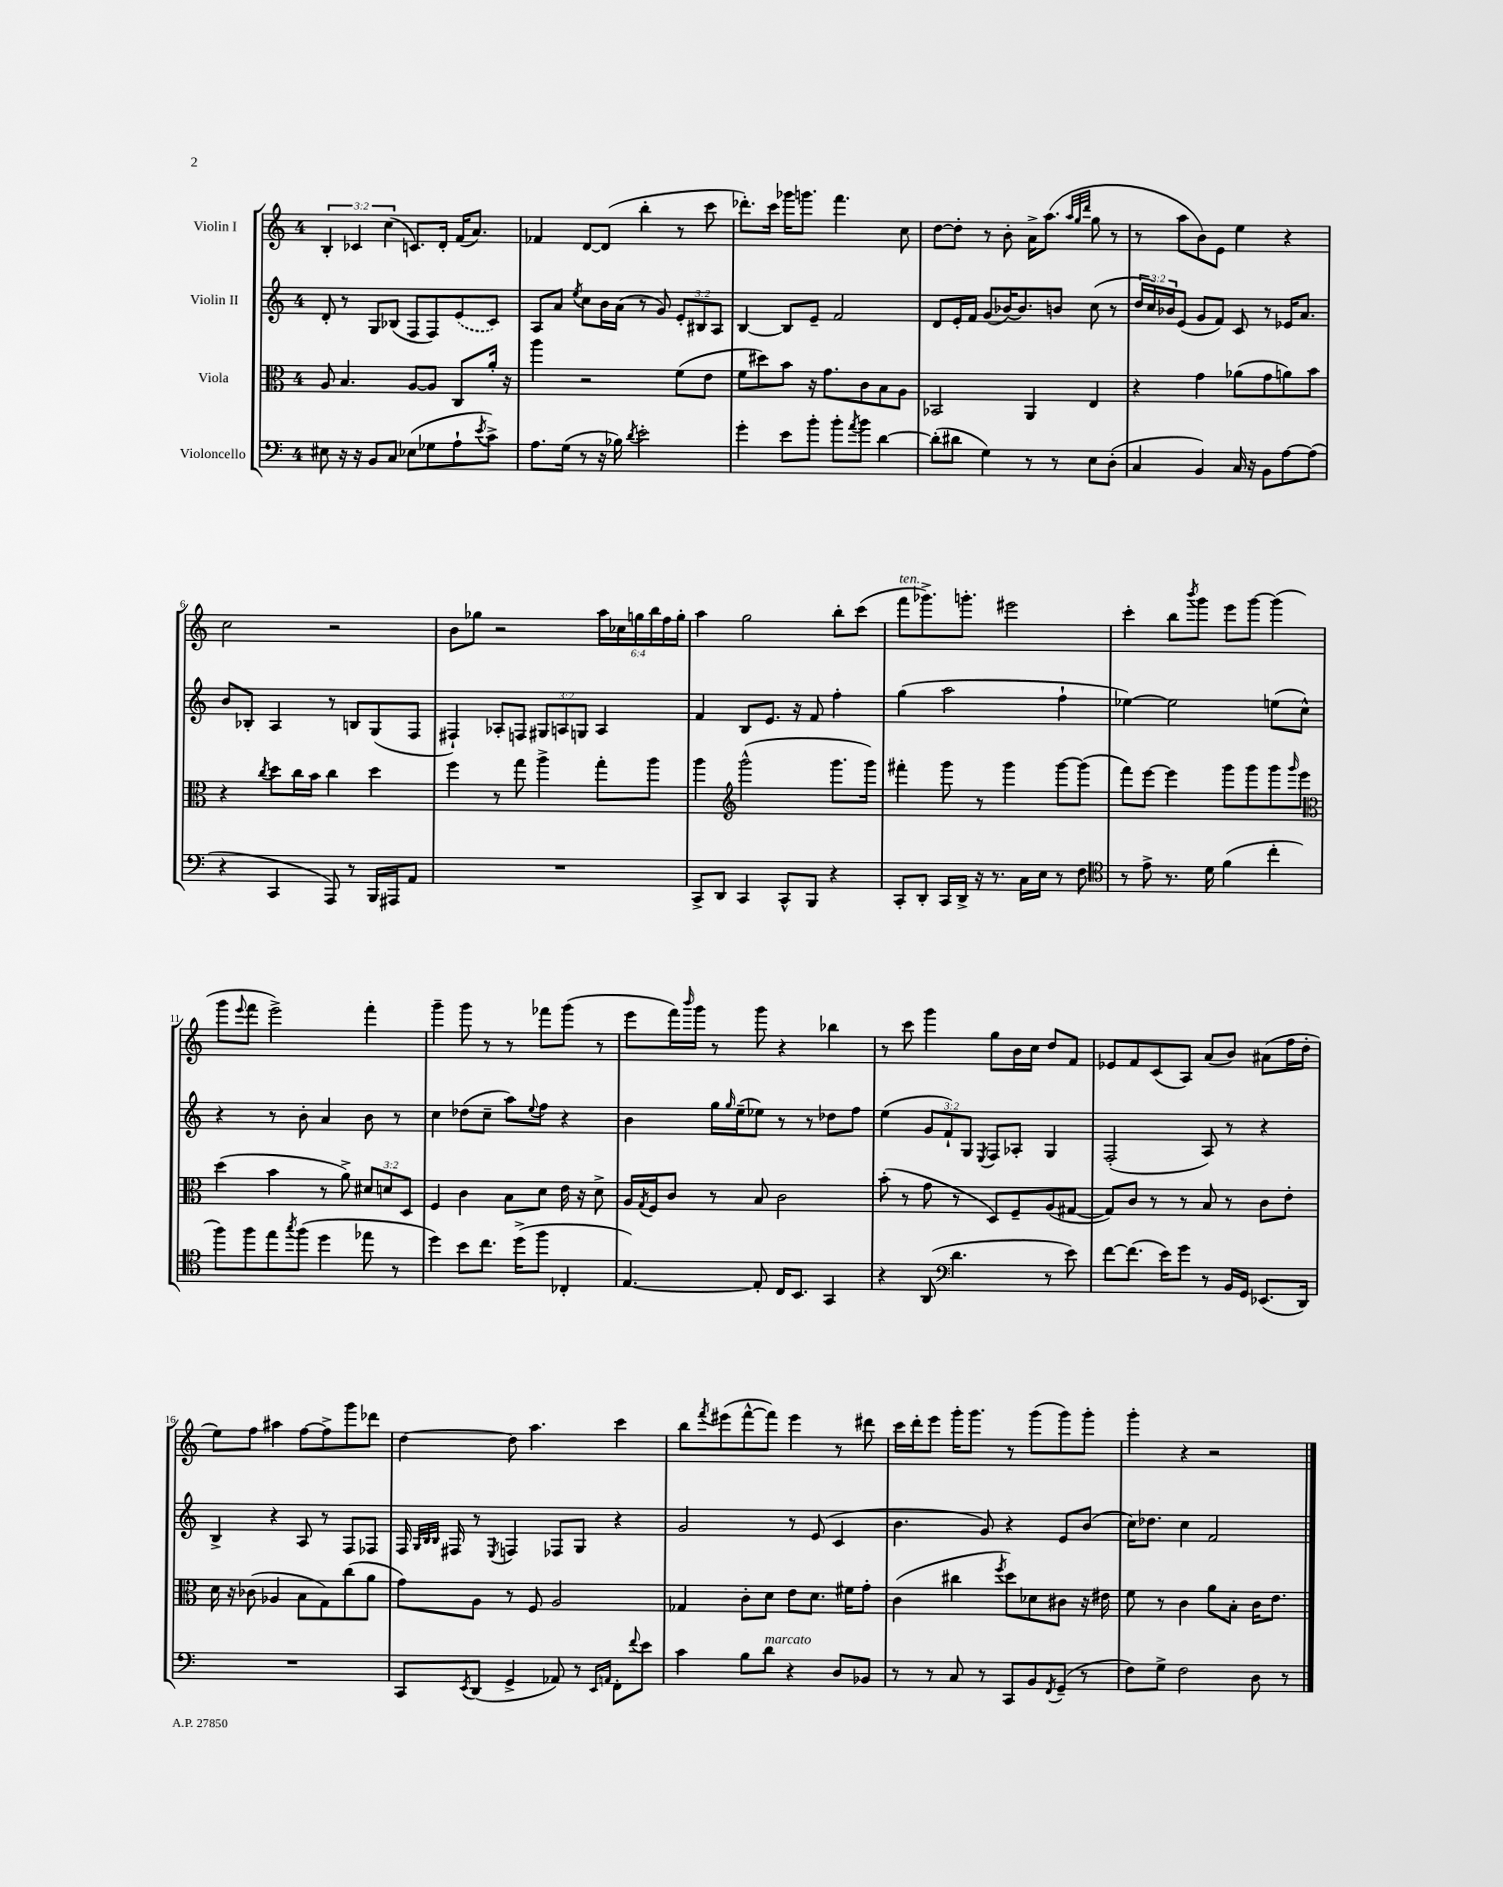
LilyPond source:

<<
\new StaffGroup <<
\new Staff = "s0" \with { instrumentName = "Violin I" } {
    \clef treble \key c \major \once \override Staff.TimeSignature.style = #'single-digit \time 4/4 \override Staff.TupletNumber.text = #tuplet-number::calc-fraction-text
    \tuplet 3/2 { b4-. ces'4 c''4( } c'8.) d'16-. f'16( a'8.) |
    fes'4 d'8~ d'8( b''4-. r8 c'''8 |
    des'''8.-.) c'''16 ges'''16 g'''8. f'''4. c''8 |
    d''8~ d''8-. r8 b'8-. a'16-> a''8.( \grace { a''32 g''32 d'''32 } g''8 r8 |
    r8 a''8 b'8) e'8 e''4 r4 |
    c''2 r2 |
    b'8 ges''8 r2 \tuplet 6/4 { a''16 ces''16 g''16 b''16 f''16 g''16-. } |
    a''4 g''2 b''8-. c'''8( |
    f'''8^\markup { \italic "ten." } ges'''8.->) g'''8.-. eis'''2 |
    c'''4-. b''8 \acciaccatura { b'''8 } g'''8 e'''8 g'''8~ g'''4( |
    g'''8 \appoggiatura { e'''8 } f'''8 e'''2->) f'''4-. |
    g'''4-- g'''8 r8 r8 fes'''8 g'''8( r8 |
    e'''8 f'''16) \grace { b'''16 } g'''16 r8 g'''8 r4 bes''4 |
    r8 c'''8 g'''4 g''8 b'16 c''16 d''8 f'8 |
    ees'8 f'8 c'8( a8) a'8( b'8) ais'8( f''16 d''16-. |
    e''8) f''8 ais''4 f''8~ f''8-> g'''8 des'''8 |
    d''4~ d''8 a''4. c'''4 |
    b''8 \acciaccatura { f'''8 } eis'''8( f'''8~-^ f'''8) eis'''4 r8 dis'''8 |
    c'''16 d'''16-. e'''8 g'''16-. g'''8. r8 g'''8( g'''8) g'''8-. |
    g'''4-. r4 r2 \bar "|." |
}
\new Staff = "s1" \with { instrumentName = "Violin II" } {
    \clef treble \key c \major \once \override Staff.TimeSignature.style = #'single-digit \time 4/4 \override Staff.TupletNumber.text = #tuplet-number::calc-fraction-text
    d'8-. r8 g8 bes8( f8 f8) \once \slurDashed e'8( c'8) |
    a8 a'8 \acciaccatura { e''8 } c''8 b'16 a'16( r8 g'8) \tuplet 3/2 { e'8-. bis8 a8 } |
    b4~ b8 e'8-- f'2 |
    d'8 e'16-. f'16 g'8( bes'16~) bes'8. b'8 c''8( r8 |
    \tuplet 3/2 { d''16 c''16) bes'16 } e'8( g'8 f'8) c'8 r8 ees'16 a'8. |
    b'8 bes8-. a4 r8 b8 g8( f8 |
    fis4-!) aes8-. f8 \tuplet 3/2 { gis8 a8 g8 } a4 |
    f'4 b8 e'8. r16 f'8 f''4-. |
    g''4( a''2 f''4-! |
    ees''4~) ees''2 e''8( c''8-^) |
    r4 r8 b'8-. a'4 b'8 r8 |
    c''4 des''8( c''8-- a''8) \appoggiatura { e''8 } f''8 r4 |
    b'4 g''16 \grace { g''16 } e''16--( ees''8) r8 r8 des''8 f''8 |
    e''4( \tuplet 3/2 { g'8 f'8-!) g8 } \acciaccatura { e8 } f8 aes8-. g4 |
    f2-.( a8) r8 r4 |
    b4-> r4 a8 r8 f8 fes8 |
    f16 \grace { g32 b32 b32 } fis16 r8 \acciaccatura { e8 } f4 fes8 g8 r4 |
    g'2 r8 e'8( c'4 |
    b'4. g'8) r4 e'8 b'8( |
    c''16) des''8. c''4 f'2 \bar "|." |
}
\new Staff = "s2" \with { instrumentName = "Viola" } {
    \clef alto \key c \major \once \override Staff.TimeSignature.style = #'single-digit \time 4/4 \override Staff.TupletNumber.text = #tuplet-number::calc-fraction-text
    a8 b4. a8~ a8 c8 a'16-. r16 |
    a''4 r2 f'8( e'8 |
    f'8 dis''8) b'8 r16 g'8. c'8 b8 a8 |
    bes,2 a,4 e4 |
    r4 g'4 aes'8( g'8 a'8) b'8 |
    r4 \acciaccatura { c''8 } d''8 c''16 b'16 c''4 d''4 |
    f''4 r8 g''8 a''4-> g''8-. a''8 |
    a''4 \clef treble g'''2-^( g'''8. g'''16) |
    fis'''4-. g'''8 r8 g'''4 g'''8~ g'''8( |
    f'''8) e'''8~ e'''4 g'''8 g'''8 g'''8 \grace { g'''16 } e'''8 |
    \clef alto d''4( b'4 r8 a'8->) \tuplet 3/2 { dis'8 d'8 d8 } |
    f4 c'4 b8 d'8 e'16 r16 d'8-> |
    a16 \acciaccatura { g8 } f16 c'8 r8 b8 c'2 |
    b'8-.( r8 g'8 r8 d8) f8-- a8( gis8~ |
    gis8) c'8 r8 r8 b8 r8 c'8 e'8-. |
    d'16 r16 ces'8( aes4 b8 g8) c''8( a'8 |
    g'8) a8 r8 f8 a2 |
    ges4 c'8-. d'8 e'8 d'8. fis'16 g'8-. |
    c'4( cis''4 \acciaccatura { f''8 } d''8) des'8 cis'8 r16 eis'16 |
    f'8 r8 c'4 a'8 b8-. c'16 e'8. \bar "|." |
}
\new Staff = "s3" \with { instrumentName = "Violoncello" } {
    \clef bass \key c \major \once \override Staff.TimeSignature.style = #'single-digit \time 4/4
    eis8 r16 r16 b,8 c8 ees8( ges8 a8-! \acciaccatura { e'8 } c'8->) |
    a8. g16( r8 r16 bes16) \acciaccatura { d'8 } e'2-. |
    g'4-. e'8 b'8-. b'8-. \acciaccatura { a'8 } b'8 d'4~ |
    d'8-.( dis'8 g4) r8 r8 e8 d8-.( |
    c4 b,4) c16 r16 b,8 a8~ a8( |
    r4 c,4 a,,8) r8 b,,16 ais,,16 a,8 |
    R1 |
    c,8-> d,8 c,4 c,8-^ b,,8 r4 |
    c,8-. d,8-. c,16 d,16-> r16 r8. c16 e16 r8 f8 |
    \clef tenor r8 e'8-> r8. d'16 f'4( c''4-. |
    f''8) f''8 e''8 \acciaccatura { g''8 } f''8( d''4 ees''8 r8 |
    d''4) b'8 c''8. d''16->( f''8 ces4-. |
    e4.~) e8-. c16 b,8. g,4 |
    r4 a,8( \clef bass d'4. r8 e'8) |
    f'8~ f'8.( e'16) g'8 r8 b,16 g,16 ees,8.( d,16) |
    R1 |
    c,8 \acciaccatura { e,8 } d,8( g,4-> aes,8) r8 \grace { e,16 a,16 } f,8-. \appoggiatura { f'8 } e'8 |
    c'4 b8 d'8^\markup { \italic "marcato" } r4 d8 bes,8 |
    r8 r8 c8 r8 c,8 b,8 \acciaccatura { f,8 } g,8--( r8 |
    f8) g8-> f2 d8 r8 \bar "|." |
}
>>
>>
